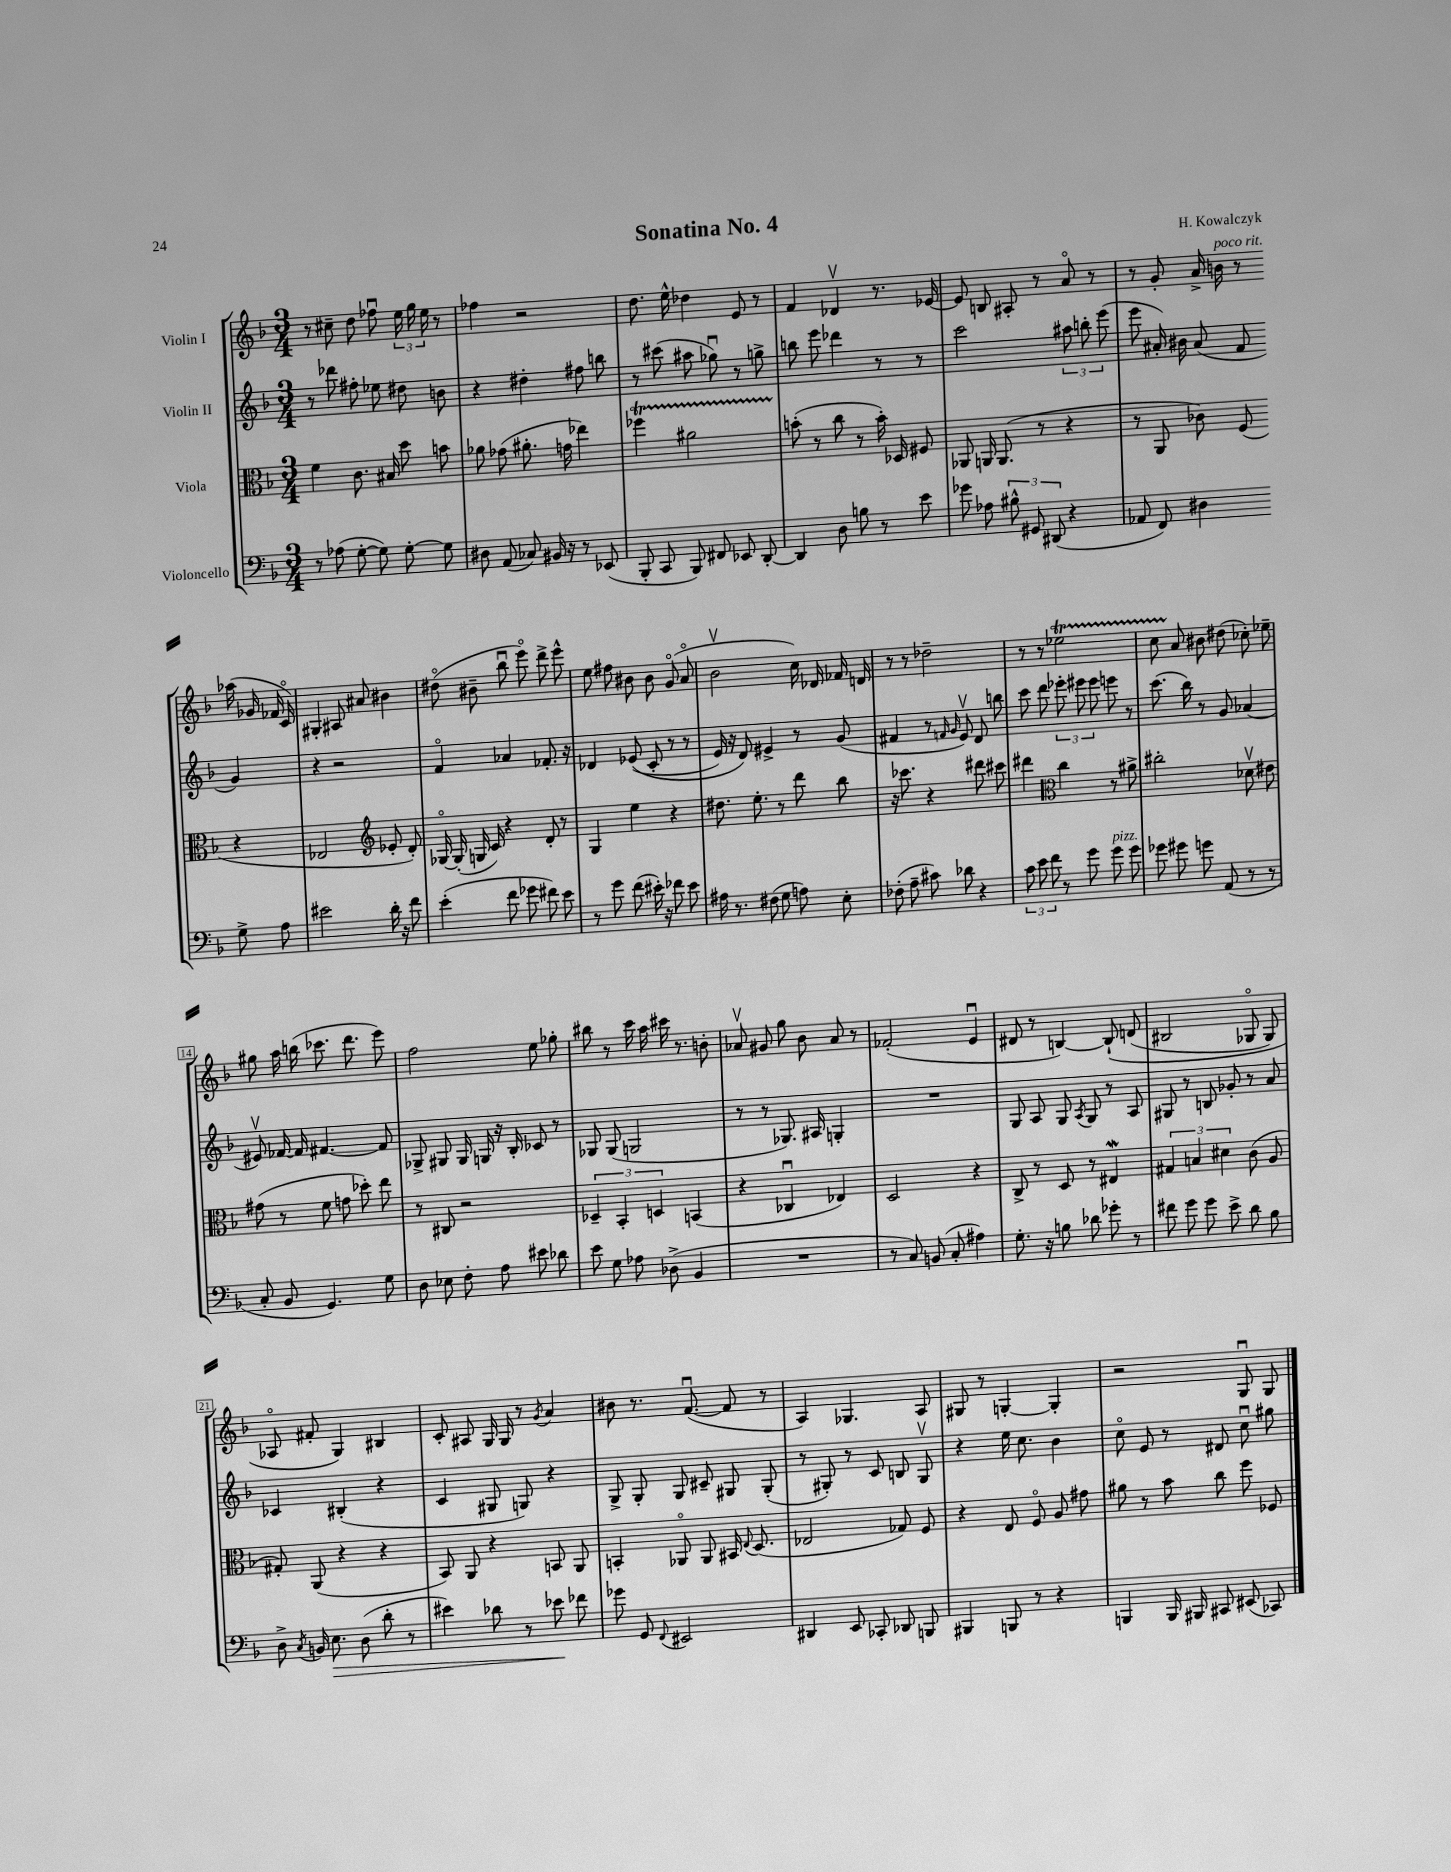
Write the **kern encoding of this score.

**kern	**kern	**kern	**kern
*staff4	*staff3	*staff2	*staff1
*clefF4	*clefC3	*clefG2	*clefG2
*k[b-]	*k[b-]	*k[b-]	*k[b-]
*M3/4	*M3/4	*M3/4	*M3/4
8r	4f\	8r	8r
(8A-\	.	8ddd-\	8cc#~\
[8G'\	8.c\	8ff#'\	8dd\
8G\])	.	8ee-\	8ff-u\
.	16B#/	.	.
[8G'\	8dd\	8dd#\	24ee\
.	.	.	24gg\
.	.	.	24ee\
8G\]	8b\	8b\	8r
=	=	=	=
8D#\	8a-\	4r	4ff-\
(8AA/	(8g-\	.	.
8C-/)	8.a#'\	4dd#'\	2r
16BB#/	.	.	.
16r	16g\	.	.
8r	4ee-\)	8ff#\	.
(8EE-/	.	8bb\	.
=	=	=	=
8BBB-'/	4ff-\	8r	8.dd\
8CC/	.	(8ccc#\	.
.	.	.	16ee^^\
8BBB-/)	2a#\	8aa#\	4dd-\
8FF#/	.	8gg-u\)	.
8EE-/	.	8r	8e/
[8DD'/	.	8gg^\	8r
=	=	=	=
4DD/]	(8b'\	8bb\	4f/
.	8r	8eee\	.
8D\	8cc\	4ddd-\	4d-v/
8B\	8r	.	.
8r	16b'\)	8r	8.r
.	16D-/	.	.
8e\	8F#/	8r	.
.	.	.	[16e-/
=	=	=	=
8g-\	8AA-/	2ccc\	8e-/]
8A-\	16AA/	.	8B/
.	(8.AA/	.	.
12B#^^\	.	.	8A#'/
12GG#/	.	.	.
.	8r	.	8r
(12DD#/	.	.	.
4r	4r	12aa#\	8ao/
.	.	12bb'\	.
.	.	.	8r
.	.	(12eee\	.
=	=	=	=
8AA-/	8r	8eee\	8r
8FF/)	8AA/	16a#'/)	8g'/
.	.	16b#\	.
4D#\	8c-\)	(8a#/	16a^/
.	.	.	16b\
.	(8F/	8f/	8r
8G^\	4r	4g/)	(16aa-\
.	.	.	16g-/
8A\	.	.	16f-/
.	.	.	16co/)
=	=	=	=
2e#\	2E-/	4r	4G#'/
.	.	2r	8A#/
.	.	.	8a#/
*	*clefG2	*	*
16d'\	8e-'/	.	4b#\
16r	.	.	.
8f\	8d'/)	.	.
=	=	=	=
(4e'\	[16G-o/	4fo/	(8dd#o\
.	(16G-'/]	.	.
.	16G/	.	8b#~\
.	16c/)	.	.
8f\	4r	4a-/	8bb-u\
8g-\	.	.	8eeeo\)
8f#\)	8d'/	8.f-'/	8ddd^\
8e\	8r	.	8eee^^\
.	.	16r	.
=	=	=	=
8r	4G/	4d-/	8ee\
8g\	.	.	8ff#\
(8f\	4ee\	&((8e-/	8b#\
16e#'\)	.	8c'/	8b#\
16r	.	.	.
8f-\	4r	8r	(8go/
8e#\	.	8r	8ao/
=	=	=	=
16A#\	8.dd#\	16e/)	2b-v\
8.r	.	16r	.
.	.	8d/&)	.
.	8.ee'\	.	.
(8F#\	.	4e#^/	.
8G\	8r	.	.
8A\)	8ddd\	8r	16cc\)
.	.	.	16d-/
8E'\	8bb-\	(8g/	16f-/
.	.	.	16d/
=	=	=	=
(8F-'\	16r	4f#/	8r
.	8.ccc-\	.	.
8A~\	.	.	8r
8c#\)	4r	8r	2dd-~\
.	.	16qqf/	.
.	.	16qqg/	.
8d-\	.	8ev/)	.
4r	8ddd#\	8d/	.
.	8ccc#\	8bb\	.
=	=	=	=
12c\	4ddd#\	8ccc\	8r
12e\	.	.	.
.	.	8ddd\	8r
12f\	.	.	.
*	*clefC3	*	*
8r	4cc\	12eee-'\	2ee-\
.	.	12eee#\	.
8g\	.	.	.
.	.	12eee#\	.
8g\	8r	8eee\	.
8g\	8a#^\	8r	.
=	=	=	=
8g-\	2cc#'\	(8.ccc\	8cc\
8g#\	.	.	8a/
.	.	16bb-\)	.
8g\	.	8r	8b#\
(8AA/	.	8g/	(8dd#\
8r	8d-v\	(4a-/	8cc-'\)
8r	8e#\	.	8ee-~\
=	=	=	=
8C'/	(8g#\	8e#v/)	8gg#\
8BB-/	8r	[16f-/	16aa\
.	.	16f-/]	(16bb\
4.GG/)	8f\	[4.f#/	8.ccc-\
.	8g\	.	.
.	.	.	8.ddd\
.	8dd-'\)	.	.
8G\	8ee\	8f#/]	8eee\)
=	=	=	=
8D\	8r	8G-^/	2ff\
8E-\	8C#/	8G#/	.
8F'\	2r	16G#/	.
.	.	16G/	.
8A\	.	16r	.
.	.	16B-'/	.
8e#\	.	8c-/	8ee\
8d-\	.	8r	8gg-'\
=	=	=	=
8e\	6D-~/	8G-/	8bb#\
8G\	.	(8G-/	8r
.	6BB-'/	.	.
8A-\	.	2G/	16ccc\
.	.	.	16aa\
.	6D/	.	.
(8D-^\	.	.	16ccc#\
.	.	.	8.r
4BB-/	(4BB/	.	.
.	.	.	8b'\
=	=	=	=
2.r	4r	8r	8a-v/
.	.	8r	8g#/
.	4C-u/	8.G-/)	8gg\
.	.	.	8b-\
.	.	16A#/	.
.	4E-/)	4G'/	8a-/
.	.	.	8r
=	=	=	=
8r	2D/	2.r	(2f-'/
8C/)	.	.	.
(8BB/	.	.	.
8C'/	.	.	.
4A#\)	4r	.	4eu/
=	=	=	=
8.G'\	8C^/	8G/	8d#/
.	8r	8A/	8r
16r	.	.	.
8B\	8D/	8G/	[4B/)
.	.	8qA/	.
8d-\	8r	8G/	.
8g-'\	4E#/	8r	&(8B`/]
8r	.	8A/	(8d/
=	=	=	=
8f#\	6G#/	8G#/	2B#/
8g\	.	8r	.
.	6B/	.	.
8g\	.	8B/	.
.	6d#\	.	.
8e^\	.	8g-'/	.
8d\	(8c\	8r	8G-o/
8B-\	8A/	8a/	8G-/)
=	=	=	=
8D^\	8G#'/)	4c-/	8A-o/
8qC/	.	.	.
16BB/	(8AA/	.	8f#'/
8.E\	.	.	.
.	4r	(4B#'/	4G/&)
(8D\	.	.	.
8d'\	4r	4r	4B#/
8r	.	.	.
=	=	=	=
4e#\)	8BB-/)	4c/	8c'/
.	8AA/	.	8A#/
8d-\	4r	8G#/	16G/
.	.	.	16G/
8r	.	8G/)	8r
.	.	.	8qg/
8e-\	8BB/	4r	4a/
8f-\	8AA/	.	.
=	=	=	=
8g-\	4BB'/	8G^/	8b#\
8GG/	.	8G'/	8.r
8qqFF/	.	.	.
2EE#/	8AA-o/	8G/	.
.	.	.	([8.fu/
.	8AA-/	8c#~/	.
.	16BB#/	8G#/	8f/]
.	8qqE/	.	.
.	(8.D/	.	.
.	.	(8G#'/	8r
=	=	=	=
4DD#/	2E-/	8r	4A/)
.	.	8G#'/)	.
8EE/	.	8r	4.G-/
8CC-'/	.	8c/	.
8DD-/	8G-/)	8B/	.
8BBB/	8F/	8G#v/	8A/
=	=	=	=
4BBB#/	4r	4r	8G#/
.	.	.	8r
8BBB/	8E/	16ee\	[4G'/
.	.	8.cc\	.
8r	8Fo/	.	.
4r	8A/	4b-\	4G'/]
.	8g#\	.	.
=	=	=	=
4BBB/	8a#\	8cco\	2r
.	8r	8e/	.
16BBB/	8b-\	8r	.
16BBB#/	.	.	.
8CC#/	8cc\	8d#/	.
(8EE#/	8ff\	8ccu\	8Gu/
8CC-/)	8F-/	8gg#\	8G/
==	==	==	==
*-	*-	*-	*-
